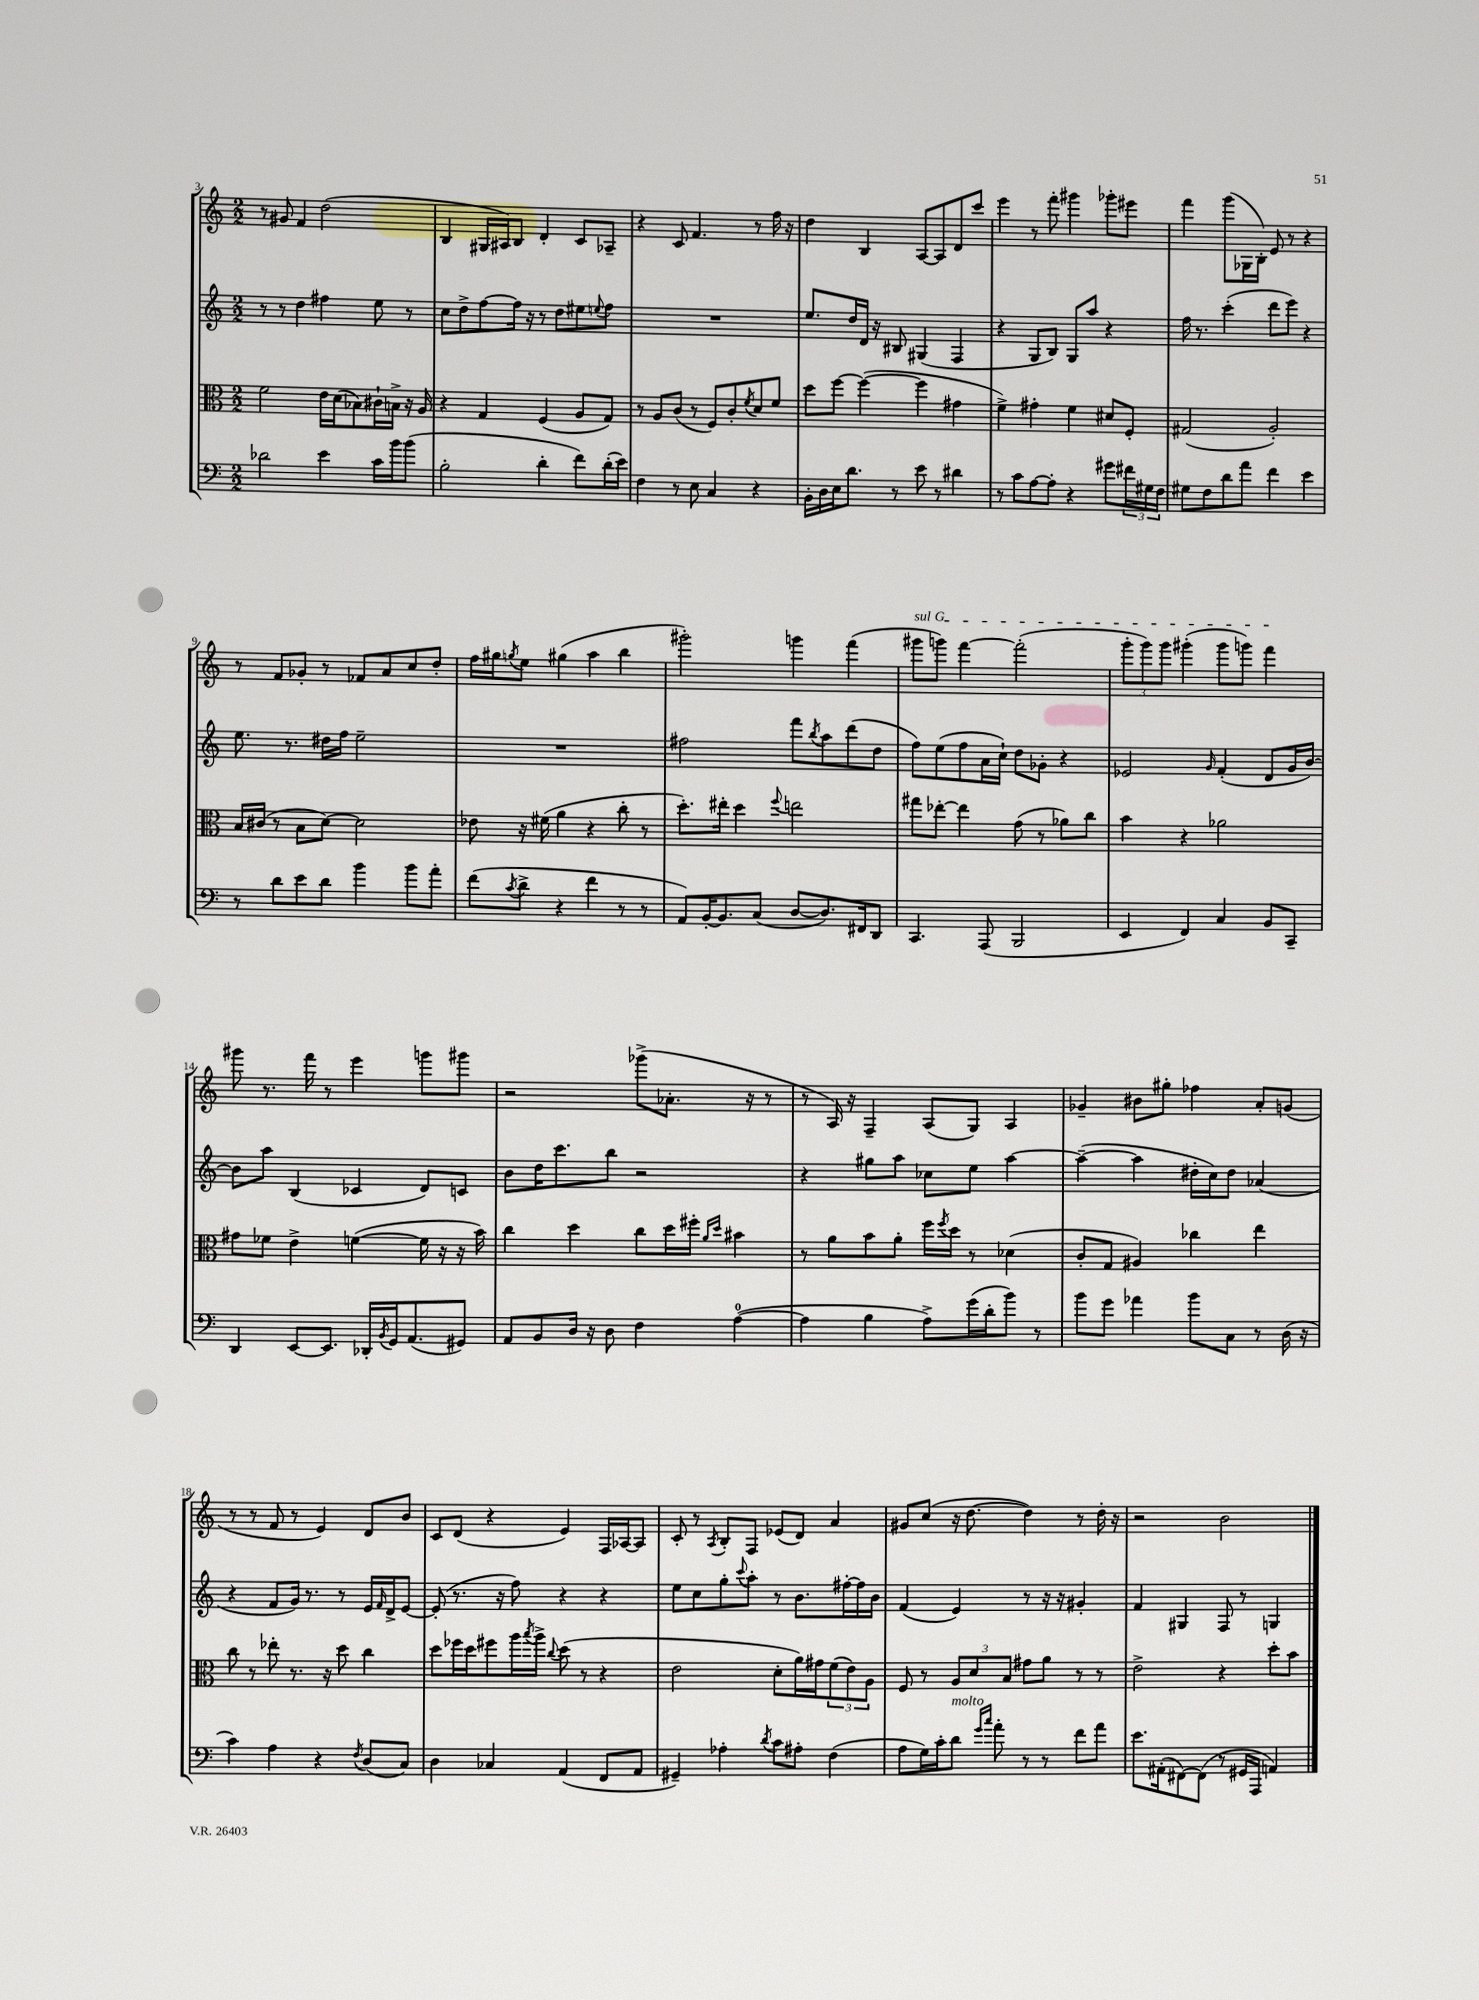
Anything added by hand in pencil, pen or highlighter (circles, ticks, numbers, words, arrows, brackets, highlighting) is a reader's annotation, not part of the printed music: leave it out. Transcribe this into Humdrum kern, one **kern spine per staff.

**kern	**kern	**kern	**kern
*part4	*part3	*part2	*part1
*staff4	*staff3	*staff2	*staff1
*clefF4	*clefC3	*clefG2	*clefG2
*k[]	*k[]	*k[]	*k[]
*M2/2	*M2/2	*M2/2	*M2/2
=3	=3	=3	=3
2d-X\	2f\	8r	8r
.	.	8r	8g#X/
.	.	4dd\	4f/
4e\	16e\LL	4ff#X\	(2dd\
.	(16d\J	.	.
.	8B-X\)	.	.
16c\LL	16c#X`\L	8ee\	.
16b\J	16Bn^\JJ	.	.
(8b\J	16r	8r	.
.	16A/	.	.
=4	=4	=4	=4
2B'\	4r	8cc\L	4B/
.	.	8dd^\	.
.	4G/	[8ff\	16G#X/LL
.	.	.	16A#X/J)
.	.	16ff\Jk]	8B/J
.	.	16r	.
4d'\	(4F/	8r	4d'/
.	.	8dd\L	.
8f\L)	8A/L	8ee#X\	8c/L
.	.	8qqeen/	.
(16d'\L	8G/J)	8ff\J	8A-X~/J
16e\JJ)	.	.	.
=5	=5	=5	=5
4F\	8r	1r	4r
.	8A/L	.	.
8r	(8c/J	.	8c/
8E\	8r	.	4.f/
4C/	8F/L)	.	.
.	8c'/	.	.
.	8qf/	.	.
4r	8d/	.	8r
.	8f/J	.	16ff\
.	.	.	16r
=6	=6	=6	=6
16BB'\LL	8dd\L	8.ee/L	4dd\
16D\	.	.	.
16E\J	[8ff\J	.	.
8.d\J	.	16dd/L	.
.	(4ff\_	16d/JJ	4B/
.	.	16r	.
8r	.	8B#X/	.
8e\	4ff\]	(4G#X/	[8A/L
8r	.	.	8A/]
4d#X\	4g#X\	4F/	8d/
.	.	.	8ccc/J
=7	=7	=7	=7
8r	4f^\)	4r	4eee\
8c\L	.	.	.
[8A\	4g#X'\	8G/L	8r
8A'\J]	.	8B/J)	8fff'\
4r	4f\	8G/L	4ggg#X\
.	.	8aa/J	.
8g#X\L	8d#X/L	4r	8ggg-X'\L
24f#X\L	8F'/J	.	8eee#X\J
24G#X\	.	.	.
24F\JJ	.	.	.
=8	=8	=8	=8
8G#X\L	(2G#X/	16ff\	4fff\
.	.	8.r	.
8F\	.	.	.
8d\	.	(4ccc'\	(8ggg\L
8a\J	.	.	16G-X\L
.	.	.	16B'\JJ)
4f\	2A'/)	8ddd\L	8e/
.	.	8eee\J)	8r
4e\	.	4r	4r
!!LO:LB:g=z
=9	=9	=9	=9
8r	16B/LL	8.ee\	8r
.	(16c#X/JJ	.	.
8d\L	8r	.	8f/L
.	.	8.r	.
8e\	8B\L	.	8g-X'/J
8d\J	[8d\J)	16dd#X\LL	8r
.	.	16ff\JJ	.
4b\	2d\]	2ee~\	8f-X/L
.	.	.	8a/
8b\L	.	.	8cc/
8a'\J	.	.	8dd'/J
=10	=10	=10	=10
(8f\L	8e-X\	1r	16ff\LL
.	.	.	16gg#X\J
8qc/	.	.	8qggn/
8d^\J	16r	.	8ee\J
.	(16f#X\	.	.
4r	4a\	.	(4gg#X\
4f\	4r	.	4aa\
8r	8cc'\	.	4bb\
8r	8r	.	.
=11	=11	=11	=11
8AA/L)	8.dd'\L)	2ff#X\	2ggg#X'\)
[16BB'/K	.	.	.
8.BB/]	16ee#X'\Jk	.	.
.	4dd\	.	.
(8C/J	.	.	.
.	8qqff/	.	.
[8D/L	2een\	8fff\L	4gggn\
.	.	8qbb/	.
8.D/])	.	8aa\	.
.	.	(8ddd\	(4fff\
16FF#X/k	.	.	.
8DD/J	.	8dd\J	.
=12	=12	=12	=12
!	!	!	!LO:TX:a:i:t=sul G
4.CC/	8gg#X\L	8ff\L)	8ggg#X\L
.	[8ee-X'\J	(8ee\	8gggn\J)
.	4ee-\]	8ff\	[4fff\
(8AAA/	.	16a\L	.
.	.	16cc`\JJ)	.
2BBB/	(8g\	8dd\L	(2fff'\]
.	8r	8g-X'\J	.
.	8a-X\L)	4r	.
.	8cc\J	.	.
=13	=13	=13	=13
4EE/	4b\	2e-X/	12ggg'\L
.	.	.	12ggg\)
.	.	.	12ggg\J
4FF/)	4r	.	(4ggg#X'\
.	.	16qqg/	.
4C/	2a-X\	(4f'/	8ggg#\L
.	.	.	8gggn\J)
8BB/L	.	8d/L	4fff\
8CC~/J	.	16g/L	.
.	.	[16b/JJ)	.
!!LO:LB:g=z
=14	=14	=14	=14
4DD/	8g#X\L	8b\L]	8ggg#X\
.	8f-X\J	8aa\J	8.r
[8EE/L	4e^\	(4B/	.
.	.	.	16fff\
8.EE/J]	.	.	8r
.	([4fn\	4c-X/	4eee\
16DD-X'/LL	.	.	.
8qBB/	.	.	.
16GG/J	.	.	.
(8.AA/	.	.	.
.	16f\]	8d/L)	8gggn\L
.	16r	.	.
8GG#X/J)	16r	8cn/J	8ggg#X\J
.	16b\)	.	.
=15	=15	=15	=15
8AA/L	4cc\	8b\L	2r
8BB/	.	16dd\K	.
.	.	8.ccc\	.
16D/Jk	4dd\	.	.
16r	.	.	.
8D\	.	8bb\J	.
4F\	8cc\L	2r	(8ggg-X^\L
.	16dd\L	.	8.a-X'\J
.	16ff#X'\JJ	.	.
.	16qqa/LL	.	.
.	16qqdd/JJ	.	.
([4A\	4b#X\	.	.
.	.	.	16r
.	.	.	8r
=16	=16	=16	=16
4A\]	8r	4r	8r
.	8a\L	.	16A/)
.	.	.	16r
4B\	8b\	8gg#X\L	4F~/
.	8a'\J	8aa\J	.
8A^\L)	16ff\LL	8cc-X\L	(8A/L
.	8qff/	.	.
.	16dd\JJ	.	.
(16g\L	8r	8ee\J	8G/J)
16d'\J	.	.	.
8b\J)	(4d-X\	[4aa\	4A/
8r	.	.	.
=17	=17	=17	=17
8b\L	8c'/L	(4aa~\_	4g-X~/
8g\J	8G/J	.	.
4a-X\	4A#X/)	4aa\]	8b#X\L
.	.	.	8gg#X'\J
8b\L	4cc-X\	16dd#X'\LL	4ff-X\
.	.	16cc\J)	.
8C\J	.	8dd#\J	.
8r	4ee\	(4a-X/	8a'/L
(16D\	.	.	(8gn/J
16r	.	.	.
!!LO:LB:g=z
=18	=18	=18	=18
4c\)	8cc\	4r	8r
.	8r	.	8r
4A\	8ee-X'\	8f/L	8f/
.	8.r	16g/Jk)	8r
.	.	8.r	.
4r	.	.	4e/)
.	16r	.	.
.	8dd\	8r	.
8qF/	.	.	.
(8D/L	4cc\	16e/LL	8d/L
.	.	16qqf/	.
.	.	16d^/J	.
8C/J)	.	[8e/J	8b/J
=19	=19	=19	=19
4D\	8dd\L	(8e'/]	8c/L
.	16ff-X\L	8.r	(8d/J
.	16dd\J	.	.
4C-X/	8ff#X\	.	4r
.	.	16r	.
.	16aa\L	8ff\)	.
.	8qbb/	.	.
.	16aa^\JJ	.	.
.	8qqcc/	.	.
(4AA/	(8dd\	4r	4e/)
.	8r	.	.
8FF/L	4r	4r	16F/LL
.	.	.	[16A-X/J
8AA/J	.	.	8A-/J]
=20	=20	=20	=20
4GG#X~/)	2e\	8ee\L	8c'/
.	.	8cc\	8r
.	.	.	8qA/
4A-X'\	.	8gg'\	8B'/L
.	.	8qqccc/	.
.	.	8aa'\J	8F/J
8qd/	.	.	.
8c\L	8d'\L	8r	(8e-X/L
8A#X'\J	16a\L)	8.b\L	8d/J)
.	16g#X\J	.	.
(4F\	(12f\	.	4a/
.	.	[16ff#X'\L	.
.	12e\)	.	.
.	.	16ff#\]	.
.	12A\J	.	.
.	.	16b\JJ	.
=21	=21	=21	=21
8A\L	8F/	(4f/	8g#X/L
16G\L)	8r	.	(8cc/J
16c'\J	.	.	.
!LO:TX:a:i:t=molto	!	!	!
8d\J	12A/L	4e/)	16r
.	.	.	[8.dd\
.	12d/	.	.
16qqg/LL	.	.	.
16qqcc/JJ	.	.	.
8a'\	.	.	.
.	12B/J	.	.
8r	8g#X\L	8r	4dd\])
8r	8a\J	16r	.
.	.	16r	.
8f\L	8r	4g#X'/	8r
8a\J	8r	.	16dd'\
.	.	.	16r
=22	=22	=22	=22
8.e\L	2e^\	4f/	2r
(16AA#X'\k	.	.	.
[8FF#X\)	.	4G#X/	.
(8FF#\J]	.	.	.
8r	4r	8F/	2b\
16GG#X/LL	.	8r	.
16AAA/JJ	.	.	.
4AAn/)	8dd'\L	4Gn/	.
.	8b\J	.	.
==	==	==	==
*-	*-	*-	*-
